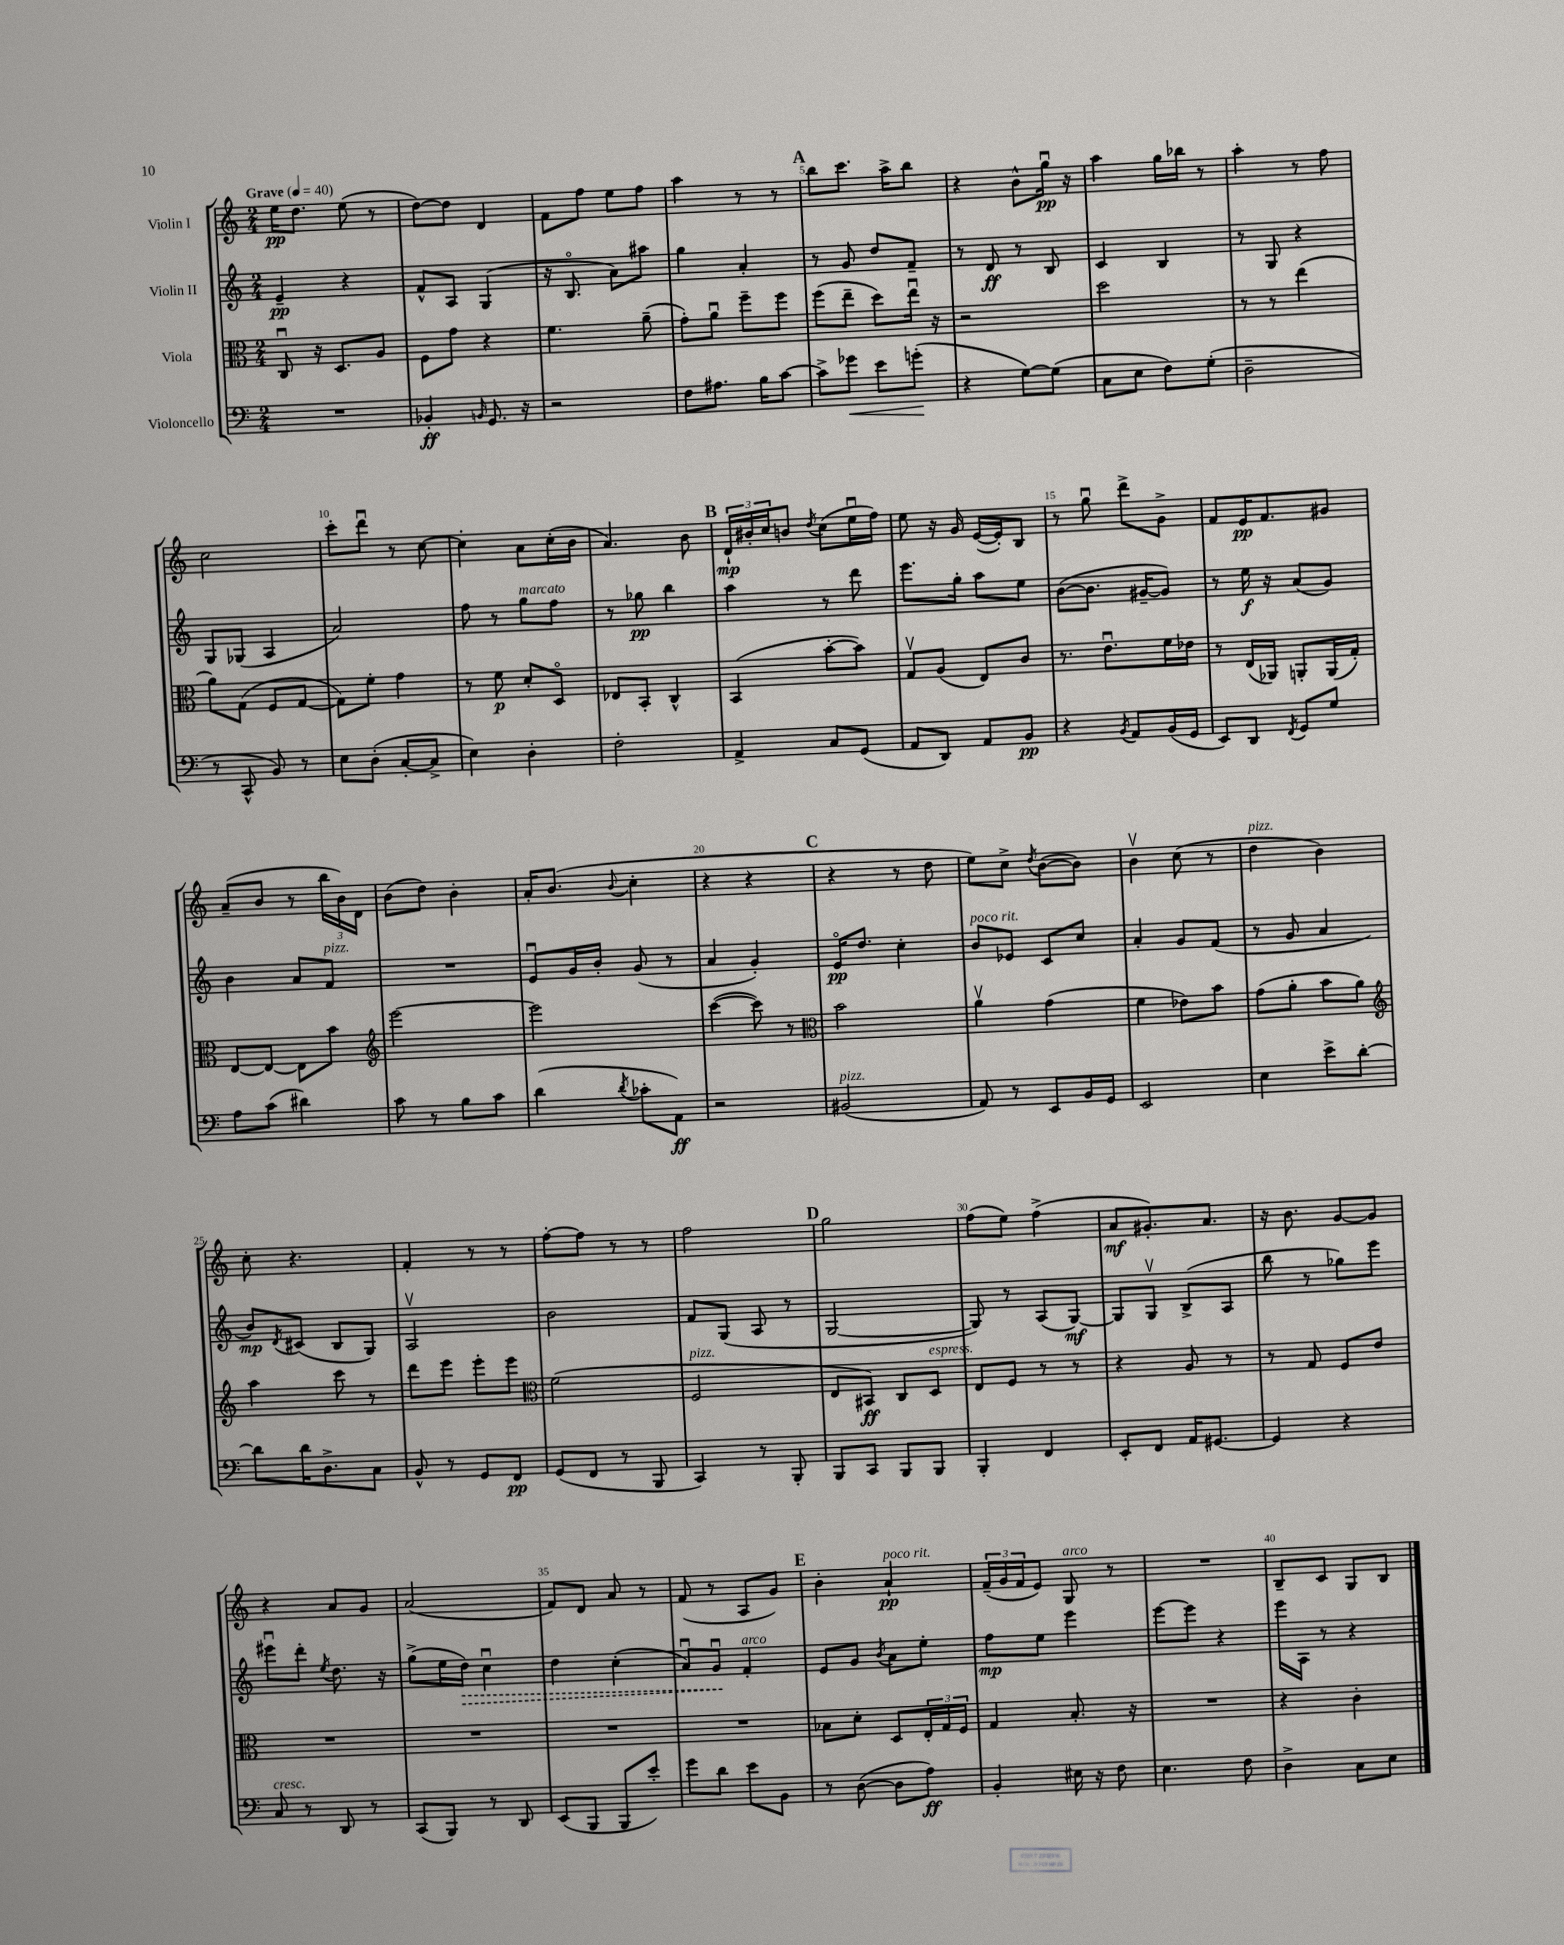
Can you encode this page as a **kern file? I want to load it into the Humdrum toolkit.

**kern	**kern	**kern	**kern
*staff4	*staff3	*staff2	*staff1
*clefF4	*clefC3	*clefG2	*clefG2
*k[]	*k[]	*k[]	*k[]
*M2/4	*M2/4	*M2/4	*M2/4
*MM40	*MM40	*MM40	*MM40
2r	8Cu/	4e~/	16ee\LK
.	.	.	8.dd\J
.	16r	.	.
.	8.D/L	.	.
.	.	4r	(8ee\
.	8A/J	.	8r
=	=	=	=
4BB-'/	8F\L	8f^^/L	[8dd\L)
.	8g\J	8A/J	8dd\]J
16qqBB/	.	.	.
8.GG/	4r	(4G/	4d/
16r	.	.	.
=	=	=	=
2r	4.f\	16r	8f\L
.	.	8.Bo/	.
.	.	.	8ff\J
.	.	8a\L)	8ee\L
.	(8a~\	8aa#\J	8ff\J
=	=	=	=
8F\L	8g'\L)	4gg\	4aa\
8.A#\J	8au\J	.	.
.	8ff~\L	4a'/	8r
16B\LK	.	.	.
[8c\J	8ff\J	.	8r
=	=	=	=
8c^\]L	(8ff\L	8r	8bb\L
8g-\J	8ee~\J	8g/	8.ccc\J
8e\L	8dd\L)	8dd/L	.
.	.	.	16aa^\LK
(8g'\J	16eeu\Jk	8f~/J	8bb\J
.	16r	.	.
=	=	=	=
4r	2r	8r	4r
.	.	8d/	.
[8G\L)	.	8r	8b^^\L
(8G\]J	.	8B/	16ggu\Jk
.	.	.	16r
=	=	=	=
8C\L	2dd\	4c/	4aa\
8E\J	.	.	.
8F\L)	.	4B/	16gg\LL
.	.	.	16bb-\JJ
(8G'\J	.	.	8r
=	=	=	=
2D~\	8r	8r	4aa'\
.	8r	8G/	.
.	(4ee\	4r	8r
.	.	.	8ff\
=	=	=	=
8r	8a\L)	8G/L	2cc\
8CC^^/	(8G\J	(8G-/J	.
8BB/)	8F/L	4A/	.
8r	[8G/J	.	.
=	=	=	=
8E\L	8G\]L)	2a/)	8ccc'\L
(8D'\J	8f'\J	.	8dddu\J
[8C'/L	4g\	.	8r
8C^/]J	.	.	[8cc\
=	=	=	=
4E\)	8r	8ff\	4cc'\]
.	8f\	8r	.
4D'\	8d'/L	8gg\L	8a\L
.	8Do/J	8ff\J	(16cc'\L
.	.	.	16b\JJ
=	=	=	=
2F'\	8E-/L	8r	4.a/)
.	8BB'/J	8gg-\	.
.	4C^^/	4bb\	.
.	.	.	8b\
=	=	=	=
4AA^/	(4BB/	4aa\	24d`/LL
.	.	.	24b#'/
.	.	.	24cc/J
.	.	.	8b/J
.	.	.	8qdd/
8C/L	[8b'\L	8r	(8cc\L
(8GG/J	8b\]J)	8ddd\	16eeu\L
.	.	.	16ff\JJ)
=	=	=	=
8AA/L	8Gv/L	8.eee\L	8ee\
8DD/J)	(8A/J	.	16r
.	.	16gg'\Jk	16g/
8AA/L	8E/L)	8aa\L	([16e/LL
.	.	.	16e'/]J)
8BB/J	8c/J	8ee\J	8B/J
=	=	=	=
4r	8.r	([8b\L	8r
.	.	8.b\]J	8ggu\
.	8.eu\L	.	.
8qBB/	.	.	.
8AA/L	.	.	8ddd^\L
.	.	[16g#~/LK	.
(16BB/L	16f\L	8g#/]J)	8g^\J
16GG/JJ	16e-\JJ	.	.
=	=	=	=
8EE/L)	8r	8r	8f/L
8DD/J	(16E/LL	16ee\	16e/K
.	16AA-/JJ)	16r	8.f/
8qFF/	.	.	.
8GG/L	8AA'/L	(8a/L	.
8G/J	(16AA/L	8g/J)	8g#/J
.	16G'/JJ)	.	.
=	=	=	=
8A\L	[8E/L	4b\	(8a~/L
(8c\J	8E/_J	.	8b/J
4d#\)	8E\]L	8a/L	8r
.	8b\J	8f/J	24bb\LL
.	.	.	24b\)
.	.	.	24d\JJ
=	=	=	=
*	*clefG2	*	*
8c\	[2eee\	2r	(8b\L
8r	.	.	8dd\J)
8B\L	.	.	4b'\
8c\J	.	.	.
=	=	=	=
(4d\	2eee\]	8eu/L	16a'/LK
.	.	.	(8.b/J
.	.	16g/L	.
.	.	16b'/JJ	.
8qd/	.	.	8qqb/
8c-'\L	.	(8g/	4cc'\
8AA\J)	.	8r	.
=	=	=	=
2r	([4ccc\	4a/	4r
.	8ccc\])	4g'/)	4r
.	8r	.	.
=	=	=	=
*	*clefC3	*	*
(2BB#/	2b\	16eo/LK	4r
.	.	8.dd/J	.
.	.	4cc'\	8r
.	.	.	8dd\
=	=	=	=
8AA/)	4av\	8b/L	8ee\L)
8r	.	8e-/J	8cc^\J
.	.	.	8qdd/
8EE/L	(4g\	8c/L	([8b\L
16BB/L	.	8cc/J	8b\]J)
16GG/JJ	.	.	.
=	=	=	=
2EE/	4f\	4a'/	4bv\
.	8e-\L)	8g/L	(8cc\
.	8b\J	(8f/J	8r
=	=	=	=
4E\	(8g\L	8r	4dd\
.	8a'\J	8g/	.
8e^\L	8b\L	4a/	4b\)
[8d'\J	8a\J)	.	.
=	=	=	=
*	*clefG2	*	*
8d\]L	4aa\	8b/L)	8cc'\
.	.	8qd/	.
16d\K	.	(8c#/J	4.r
8.D^\	.	.	.
.	8ccc\	8B/L	.
8C\J	8r	8G/J)	.
=	=	=	=
8BB^^/	8ddd\L	2Av/	4f'/
8r	8eee\J	.	.
8GG/L	8eee'\L	.	8r
8FF/J	8eee\J	.	8r
=	=	=	=
*	*clefC3	*	*
(8GG/L	(2f\	2b\	[8ff'\L
8FF/J	.	.	8ff\]J
8r	.	.	8r
8BBB/	.	.	8r
=	=	=	=
4CC/)	2F/	8f/L	2ff\
.	.	(8G/J	.
8r	.	8A/	.
8BBB'/	.	8r	.
=	=	=	=
8BBB/L	8E/L	[2G/	2gg\
8CC/J	8BB#/J)	.	.
8BBB/L	8C/L	.	.
8BBB/J	8D/J	.	.
=	=	=	=
4BBB'/	8E/L	8G/])	(8ff\L
.	8F/J	8r	8ee\J)
4FF/	8r	(8A/L	(4ff^\
.	8r	[8G/J)	.
=	=	=	=
8EE'/L	4r	8G/]L	8a/L
8FF/J	.	8Gv/J	8.g#'/)
16AA/LK	8A/	(8B^/L	.
[8.GG#/J	.	.	8.a/J
.	8r	8A/J	.
=	=	=	=
4GG#/]	8r	8bb\	16r
.	.	.	8.b\
.	8G/	8r	.
4r	8F/L	8gg-\L)	[8g/L
.	8e/J	8eee\J	8g/]J
=	=	=	=
8C/	2r	8eee#u\L	4r
8r	.	8ddd'\J	.
.	.	8qee/	.
8DD/	.	8.dd\	8a/L
8r	.	.	8g/J
.	.	16r	.
=	=	=	=
(8CC/L	2r	(8gg^\L	(2a/
8BBB/J)	.	16ee\L	.
.	.	16dd\JJ)	.
8r	.	4ccu\	.
8DD/	.	.	.
=	=	=	=
(8EE/L	2r	4dd\	8f/L)
8BBB/J	.	.	8d/J
8BBB/L	.	(4cc'\	8a/
8e'/J)	.	.	8r
=	=	=	=
8g\L	2r	8au/L)	(8f/
8d\J	.	8gu/J	8r
8e\L	.	4f'/	8A/L
8BB\J	.	.	8g/J)
=	=	=	=
8r	8B-\L	8e/L	4b'\
([8D\	8d'\J	8g/J	.
.	.	8qb/	.
8D\]L	8D/L	8a\L	4a`/
8A\J)	24E'/L	8ee'\J	.
.	24G/	.	.
.	24F/JJ	.	.
=	=	=	=
4BB'/	4G/	8ff\L	(24f~/LL
.	.	.	24g/
.	.	.	24f/J
.	.	8ee\J	8e/J)
16E#\	8.B'/	4eee\	8G/
16r	.	.	.
8F\	.	.	8r
.	16r	.	.
=	=	=	=
4.E\	2r	[8eee\L	2r
.	.	8eee\]J	.
.	.	4r	.
8F\	.	.	.
=	=	=	=
4D^\	4r	16eee\LL	8B~/L
.	.	16A\JJ	.
.	.	8r	8c/J
8C\L	4c'\	4r	8G/L
8E\J	.	.	8B/J
==	==	==	==
*-	*-	*-	*-
